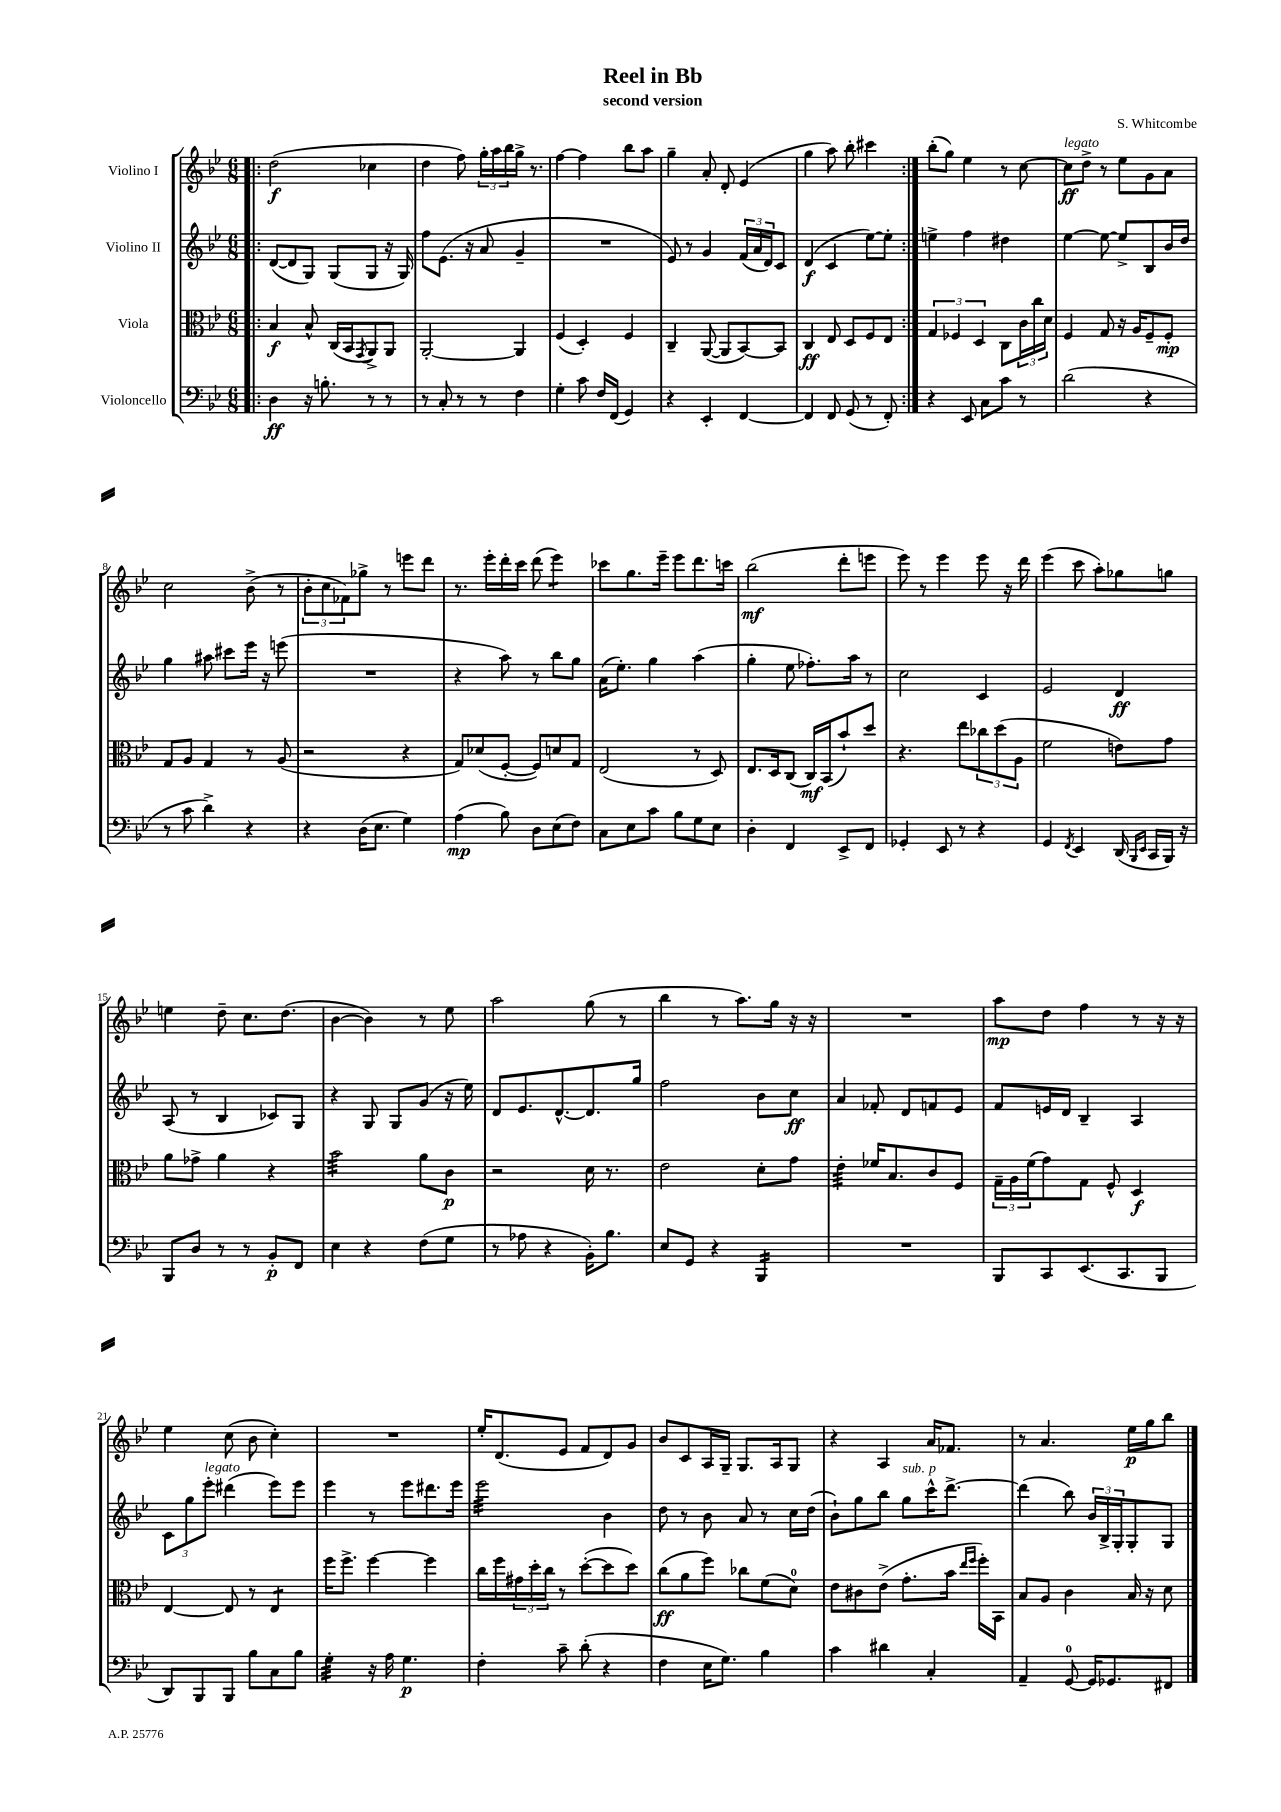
\header { title = "Reel in Bb" composer = "S. Whitcombe" subtitle = "second version" }
<<
\new StaffGroup <<
\new Staff = "s0" \with { instrumentName = "Violino I" } {
    \clef treble \key bes \major \numericTimeSignature \time 6/8
    \repeat volta 2 { \bar ".|:" d''2\f( ces''4 |
    d''4 f''8) \tuplet 3/2 { g''16-. a''16 bes''16 } g''16-> r8. |
    f''4~ f''4 bes''8 a''8 |
    g''4-- a'8-. d'8-. ees'4( |
    g''4 a''8) bes''8-. cis'''4 | }
    bes''8-.( g''8) ees''4 r8 c''8~ |
    c''8\ff^\markup { \italic "legato" } d''8-> r8 ees''8 g'8 a'8 |
    c''2 bes'8->( r8 |
    \tuplet 3/2 { bes'8-. c''8 fes'8) } ges''8-> r8 e'''8 d'''8 |
    r8. ees'''16-. d'''16-. c'''16 d'''8( ees'''4:8) |
    ces'''8 g''8. ees'''16-- ees'''8 d'''8. c'''16 |
    bes''2\mf( d'''8-. e'''8 |
    ees'''8) r8 ees'''4 ees'''8 r16 d'''16 |
    ees'''4( c'''8 a''8-.) ges''8 g''8 |
    e''4 d''8-- c''8. d''8.( |
    bes'4~ bes'4) r8 ees''8 |
    a''2 g''8( r8 |
    bes''4 r8 a''8.) g''16 r16 r16 |
    R2. |
    a''8\mp d''8 f''4 r8 r16 r16 |
    ees''4 c''8( bes'8 c''4-.) |
    R2. |
    ees''16-. d'8.( ees'8 f'8 d'8) g'8 |
    bes'8 c'8 a16 g16-- g8. a16 g8 |
    r4 a4 a'16 fes'8. |
    r8 a'4. ees''16\p g''16 bes''8 \bar "|." |
}
\new Staff = "s1" \with { instrumentName = "Violino II" } {
    \clef treble \key bes \major \numericTimeSignature \time 6/8
    \repeat volta 2 { \bar ".|:" d'8~( d'8 g8) g8( g8 r16 g16) |
    f''8 ees'8.( r16 a'8 g'4-- |
    R2. |
    ees'8) r8 g'4 \tuplet 3/2 { f'16( a'16 d'16) } c'8 |
    d'4\f( c'4 ees''8~) ees''8-. | }
    e''4-> f''4 dis''4 |
    ees''4~ ees''8~ ees''8-> bes8 bes'16 d''16 |
    g''4 ais''8 cis'''8 ees'''16 r16 e'''8( |
    R2. |
    r4 a''8) r8 bes''8 g''8 |
    a'16( ees''8.-.) g''4 a''4( |
    g''4-. ees''8 fes''8.-.) a''16 r8 |
    c''2 c'4 |
    ees'2 d'4\ff |
    a8( r8 bes4 ces'8) g8 |
    r4 g8 g8 g'8( r16 ees''16) |
    d'8 ees'8. d'8.~-^ d'8. g''16 |
    f''2 bes'8 c''8\ff |
    a'4 fes'8-. d'8 f'8 ees'8 |
    f'8 e'16 d'16 bes4-- a4 |
    \tuplet 3/2 { c'8 g''8 ees'''8-.^\markup { \italic "legato" } } dis'''4( ees'''8) ees'''8 |
    ees'''4 r8 ees'''8 dis'''8. ees'''16 |
    ees'''2:32 bes'4 |
    d''8 r8 bes'8 a'8 r8 c''16 d''16( |
    bes'8-!) g''8 bes''8 g''8^\markup { \italic "sub. p" } c'''16-^ d'''8.~-> |
    d'''4( bes''8) \tuplet 3/2 { bes'16 bes16-> g16-. } g8-. g8 \bar "|." |
}
\new Staff = "s2" \with { instrumentName = "Viola" } {
    \clef alto \key bes \major \numericTimeSignature \time 6/8
    \repeat volta 2 { \bar ".|:" bes4\f bes8-^ c16( bes,16 \acciaccatura { g,8 } a,8->) a,8 |
    a,2~-. a,4 |
    f4( d4-.) f4 |
    c4-- a,8~( a,8 bes,8~) bes,8 |
    c4\ff ees8 d8 f8 ees8 | }
    \tuplet 3/2 { g4 fes4 d4 } c8 \tuplet 3/2 { c'16 c''16 d'16 } |
    f4 g8 r16 a16 f8-- f8-.\mp |
    g8 a8 g4 r8 a8( |
    r2 r4 |
    g8) des'8( f8~-. f8) d'8 g8 |
    ees2( r8 d8) |
    ees8. d16 c8( c16\mf) bes,16( bes'8-!) d''8 |
    r4. ees''8 \tuplet 3/2 { ces''8 d''8( a8 } |
    f'2 e'8) g'8 |
    a'8 ges'8-> a'4 r4 |
    bes'2:32 a'8 c'8\p |
    r2 d'16 r8. |
    ees'2 d'8-. g'8 |
    ees'4:32-. fes'16 bes8. c'8 f8 |
    \tuplet 3/2 { g16-- a16 f'16( } g'8) g8 f8-^ d4\f |
    ees4~ ees8 r8 ees4:8 |
    f''16 f''8.-> f''4~ f''4 |
    c''16 f''16 \tuplet 3/2 { gis'16 d''16-. c''16 } r8 d''8~-.( d''8 d''8) |
    c''8\ff( a'8 f''8) ces''8 f'8( d'8-0) |
    ees'8 cis'8 ees'8->( g'8.-. bes'16 \grace { ees''16 f''16 } f''16-.) bes,16 |
    bes8 a8 c'4 bes16 r16 d'8 \bar "|." |
}
\new Staff = "s3" \with { instrumentName = "Violoncello" } {
    \clef bass \key bes \major \numericTimeSignature \time 6/8
    \repeat volta 2 { \bar ".|:" d4\ff r16 b8.-. r8 r8 |
    r8 c8-. r8 r8 f4 |
    g4-. c'8 f16 f,16( g,4) |
    r4 ees,4-. f,4~ |
    f,4 f,8 g,8( r8 f,8-.) | }
    r4 ees,8 c8 c'8 r8 |
    d'2( r4 |
    r8 c'8 d'4->) r4 |
    r4 d16( ees8. g4) |
    a4\mp( bes8) d8 ees8( f8) |
    c8 ees8 c'8 bes8 g8 ees8 |
    d4-. f,4 ees,8-> f,8 |
    ges,4-. ees,8 r8 r4 |
    g,4 \acciaccatura { f,8 } ees,4 d,16( \grace { bes,,16 ees,16 } c,16 bes,,16) r16 |
    bes,,8 d8 r8 r8 bes,8-.\p f,8 |
    ees4 r4 f8( g8 |
    r8 aes8 r4 bes,16-.) bes8. |
    ees8 g,8 r4 bes,,4:16 |
    R2. |
    bes,,8 c,8 ees,8.( c,8. bes,,8 |
    d,8) bes,,8 bes,,8 bes8 c8 bes8 |
    g4:32-. r16 a16 g4.\p |
    f4-. c'8-- d'8-.( r4 |
    f4 ees16 g8.) bes4 |
    c'4 dis'4 c4-. |
    a,4-- g,8-0~ g,16 ges,8. fis,8 \bar "|." |
}
>>
>>
